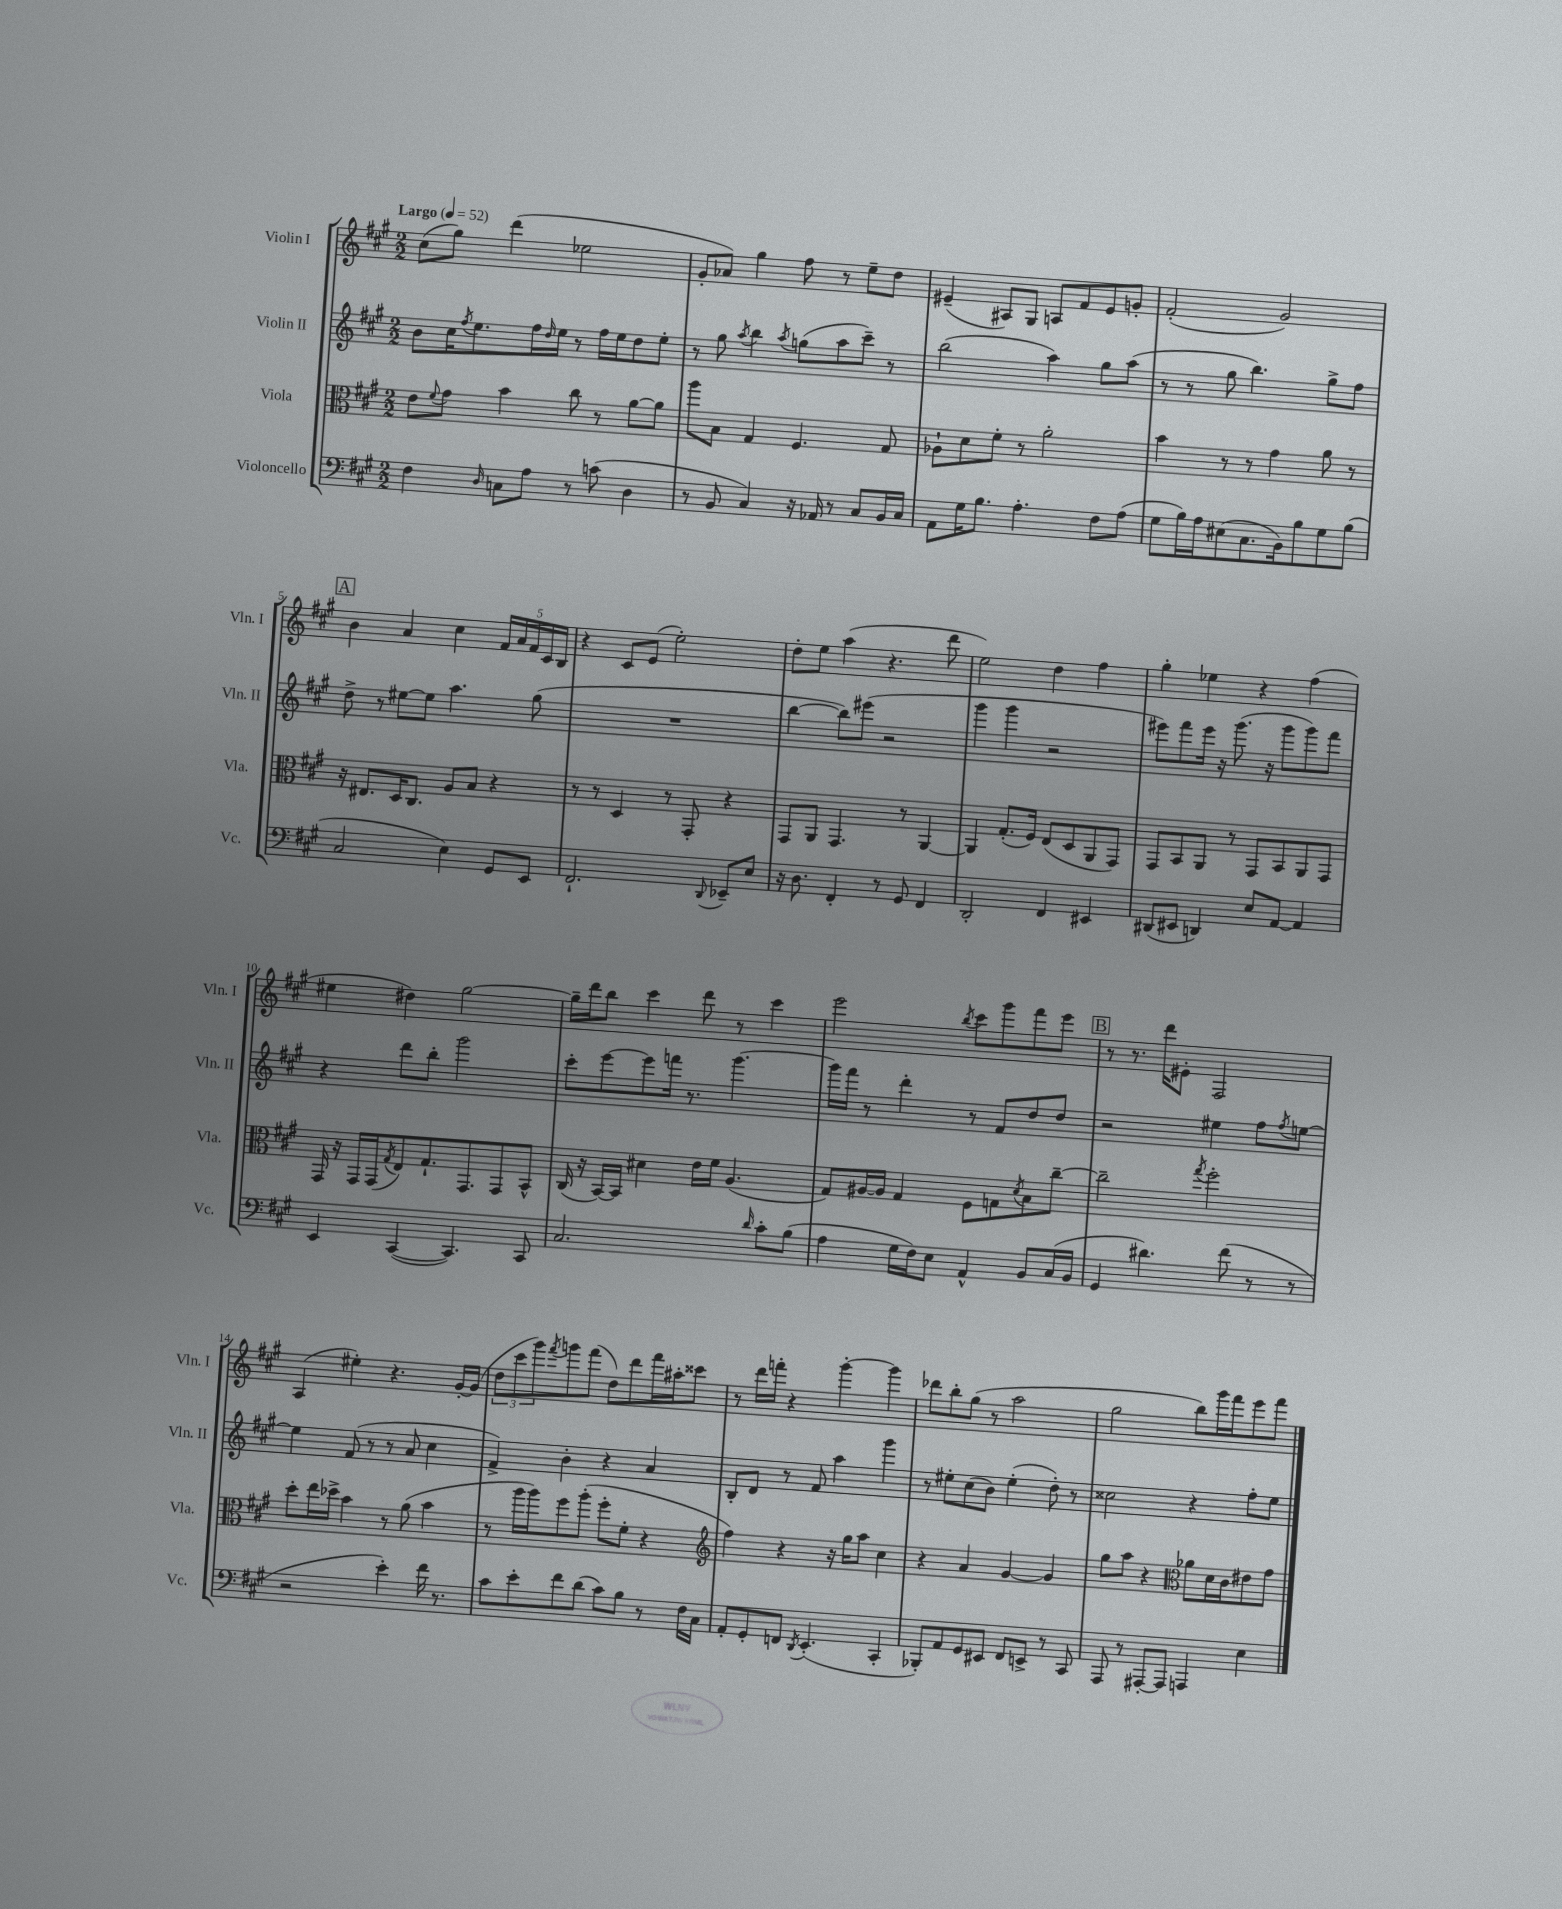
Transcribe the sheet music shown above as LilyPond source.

<<
\new StaffGroup <<
\new Staff = "s0" \with { instrumentName = "Violin I" shortInstrumentName = "Vln. I" } {
    \clef treble \key a \major \numericTimeSignature \time 2/2 \tempo "Largo" 4 = 52
    cis''8( gis''8) d'''4( ees''2 |
    gis'8-. aes'8) gis''4 fis''8 r8 e''8-- d''8 |
    eis'4--( ais8) gis8 a8 fis'8 eis'8 g'8-. |
    fis'2-.( gis'2) |
    \mark \markup { \box "A" } b'4 a'4 cis''4 \tuplet 5/4 { fis'16 a'16 fis'16 cis'16 b16 } |
    r4 cis'8 e'8( e''2-.) |
    d''8-. e''8 a''4( r4. d'''8 |
    e''2) d''4 fis''4 |
    gis''4-. ees''4 r4 fis''4( |
    eis''4 dis''4) gis''2~ |
    gis''16-- d'''16 b''8 cis'''4 d'''8 r8 cis'''4 |
    e'''2 \acciaccatura { b''8 } cis'''8 gis'''8 fis'''8 e'''8 |
    \mark \markup { \box "B" } r8 r8. d'''16 eis'8-. fis2 |
    a4( eis''4-.) r4. gis'16~-. gis'16( |
    \tuplet 3/2 { d''8 cis'''8 gis'''8) } \acciaccatura { fis'''8 } g'''8 fis'''8( d''8) d'''8 fis'''16 ais''16-. cisis'''8 |
    r8 d'''16 f'''16-. r4 gis'''4~-. gis'''4 |
    des'''8 b''8-. gis''8( r8 a''2 |
    gis''2 b''8) gis'''16 fis'''16 e'''8 fis'''8 \bar "|." |
}
\new Staff = "s1" \with { instrumentName = "Violin II" shortInstrumentName = "Vln. II" } {
    \clef treble \key a \major \numericTimeSignature \time 2/2
    b'8 cis''16 \acciaccatura { fis''8 } e''8. fis''16 \grace { d''16 } e''16 r8 fis''16 e''16 d''8 e''8-. |
    r8 gis''8 \acciaccatura { a''8 } b''4 \acciaccatura { a''8 } g''8( a''8 cis'''8--) r8 |
    b''2( a''4) gis''8 a''8( |
    r8 r8 gis''8 b''4.) gis''8-> fis''8 |
    \mark \markup { \box "A" } d''8-> r8 eis''8~ eis''8 a''4. gis''8( |
    R1 |
    b''4~ b''8) eis'''8( r2 |
    gis'''4 gis'''4 r2 |
    eis'''8) fis'''8 eis'''16 r16 gis'''8.( r16 gis'''8 gis'''8) fis'''8 |
    r4 d'''8 b''8-. gis'''2 |
    cis'''8-. e'''8~ e'''8 f'''16 r8. gis'''4.~ |
    gis'''16 fis'''16 r8 d'''4-. r8 fis'8 d''8 d''8 |
    \mark \markup { \box "B" } r2 eis''4 fis''8 \acciaccatura { fis''8 } e''8~ |
    e''4 fis'8( r8 r8 a'8 cis''4 |
    fis'4->) b'4-. r4 a'4 |
    b8-. d'8 r8 fis'8 a''4 gis'''4 |
    r8 eis''8-. cis''8( b'8) eis''4-.( d''8-.) r8 |
    cisis''2 r4 fis''8-. e''8 \bar "|." |
}
\new Staff = "s2" \with { instrumentName = "Viola" shortInstrumentName = "Vla." } {
    \clef alto \key a \major \numericTimeSignature \time 2/2
    e'8 \appoggiatura { fis'8 } gis'8 b'4 cis''8 r8 a'8~ a'8 |
    a''8 b8 gis4 fis4. gis8 |
    aes8-! d'8 fis'8-. r8 a'2-. |
    b'4 r8 r8 gis'4 a'8 r8 |
    \mark \markup { \box "A" } r16 eis8. d16 cis8. a8 b8 r4 |
    r8 r8 d4 r8 gis,8-. r4 |
    gis,8 a,8 gis,4. r8 a,4~ |
    a,4 gis8.-.( fis16) e8( d8 a,8 gis,8) |
    gis,8 b,8 a,8 r8 gis,8 b,8 a,8 gis,8 |
    gis,16 r16 gis,16 gis,16( \acciaccatura { gis8 } e8) gis8.-! gis,8. gis,8 b,8-^ |
    cis16( r16 b,16~) b,16 dis'4 e'16 fis'16 a4.( |
    gis8) ais16~ ais16 gis4 fis8 g8 \acciaccatura { d'8 } b8 cis''8~-- |
    \mark \markup { \box "B" } cis''2-- \acciaccatura { gis''8 } fis''2-. |
    d''8-. e''16 des''16-> b'4 r8 a'8( b'4 |
    r8 a''16 a''16) fis''8 a''8-.( fis''8-. fis'8-. r4 |
    \clef treble fis''4) r4 r16 gis''16 a''8 cis''4 |
    r4 a'4 gis'4~ gis'4 |
    gis''8 a''8 r4 \clef alto aes'8 d'16 cis'16 eis'8 gis'8 \bar "|." |
}
\new Staff = "s3" \with { instrumentName = "Violoncello" shortInstrumentName = "Vc." } {
    \clef bass \key a \major \numericTimeSignature \time 2/2
    fis4 \grace { d16 } c8 a8 r8 c'8( d4 |
    r8 b,8 cis4) r16 aes,16 r8 cis8 b,16 cis16 |
    a,8 gis16 b8. a4.-. fis8 a8( |
    gis8 b16) a16 eis8( cis8. b,16) b8 gis8 b8( |
    \mark \markup { \box "A" } cis2 e4) gis,8 e,8 |
    fis,2.-! \appoggiatura { d,8 } ees,8-- e8 |
    r16 d8. fis,4-. r8 gis,8 fis,4 |
    d,2-. fis,4 eis,4 |
    dis,8( eis,8 d,4) e8 a,8~ a,4 |
    e,4 cis,4~( cis,4.) cis,8 |
    cis2. \grace { d'16 } cis'8-. b8( |
    a4 gis16 fis16) e8 a,4-^ b,8 cis16( b,16 |
    \mark \markup { \box "B" } gis,4 dis'4.) fis'8( r8 r8 |
    r2 e'4-.) fis'16 r8. |
    cis'8 e'8-. fis'8 d'8( cis'8) b8 r8 fis16 cis16 |
    a,8-. gis,8-. f,8 \acciaccatura { d,8 } e,4.-.( cis,4-. |
    bes,,8-.) a,8 gis,8 eis,8 fis,8 e,8-> r8 cis,8 |
    a,,8 r8 ais,,8~-. ais,,8 a,,4 e4 \bar "|." |
}
>>
>>
